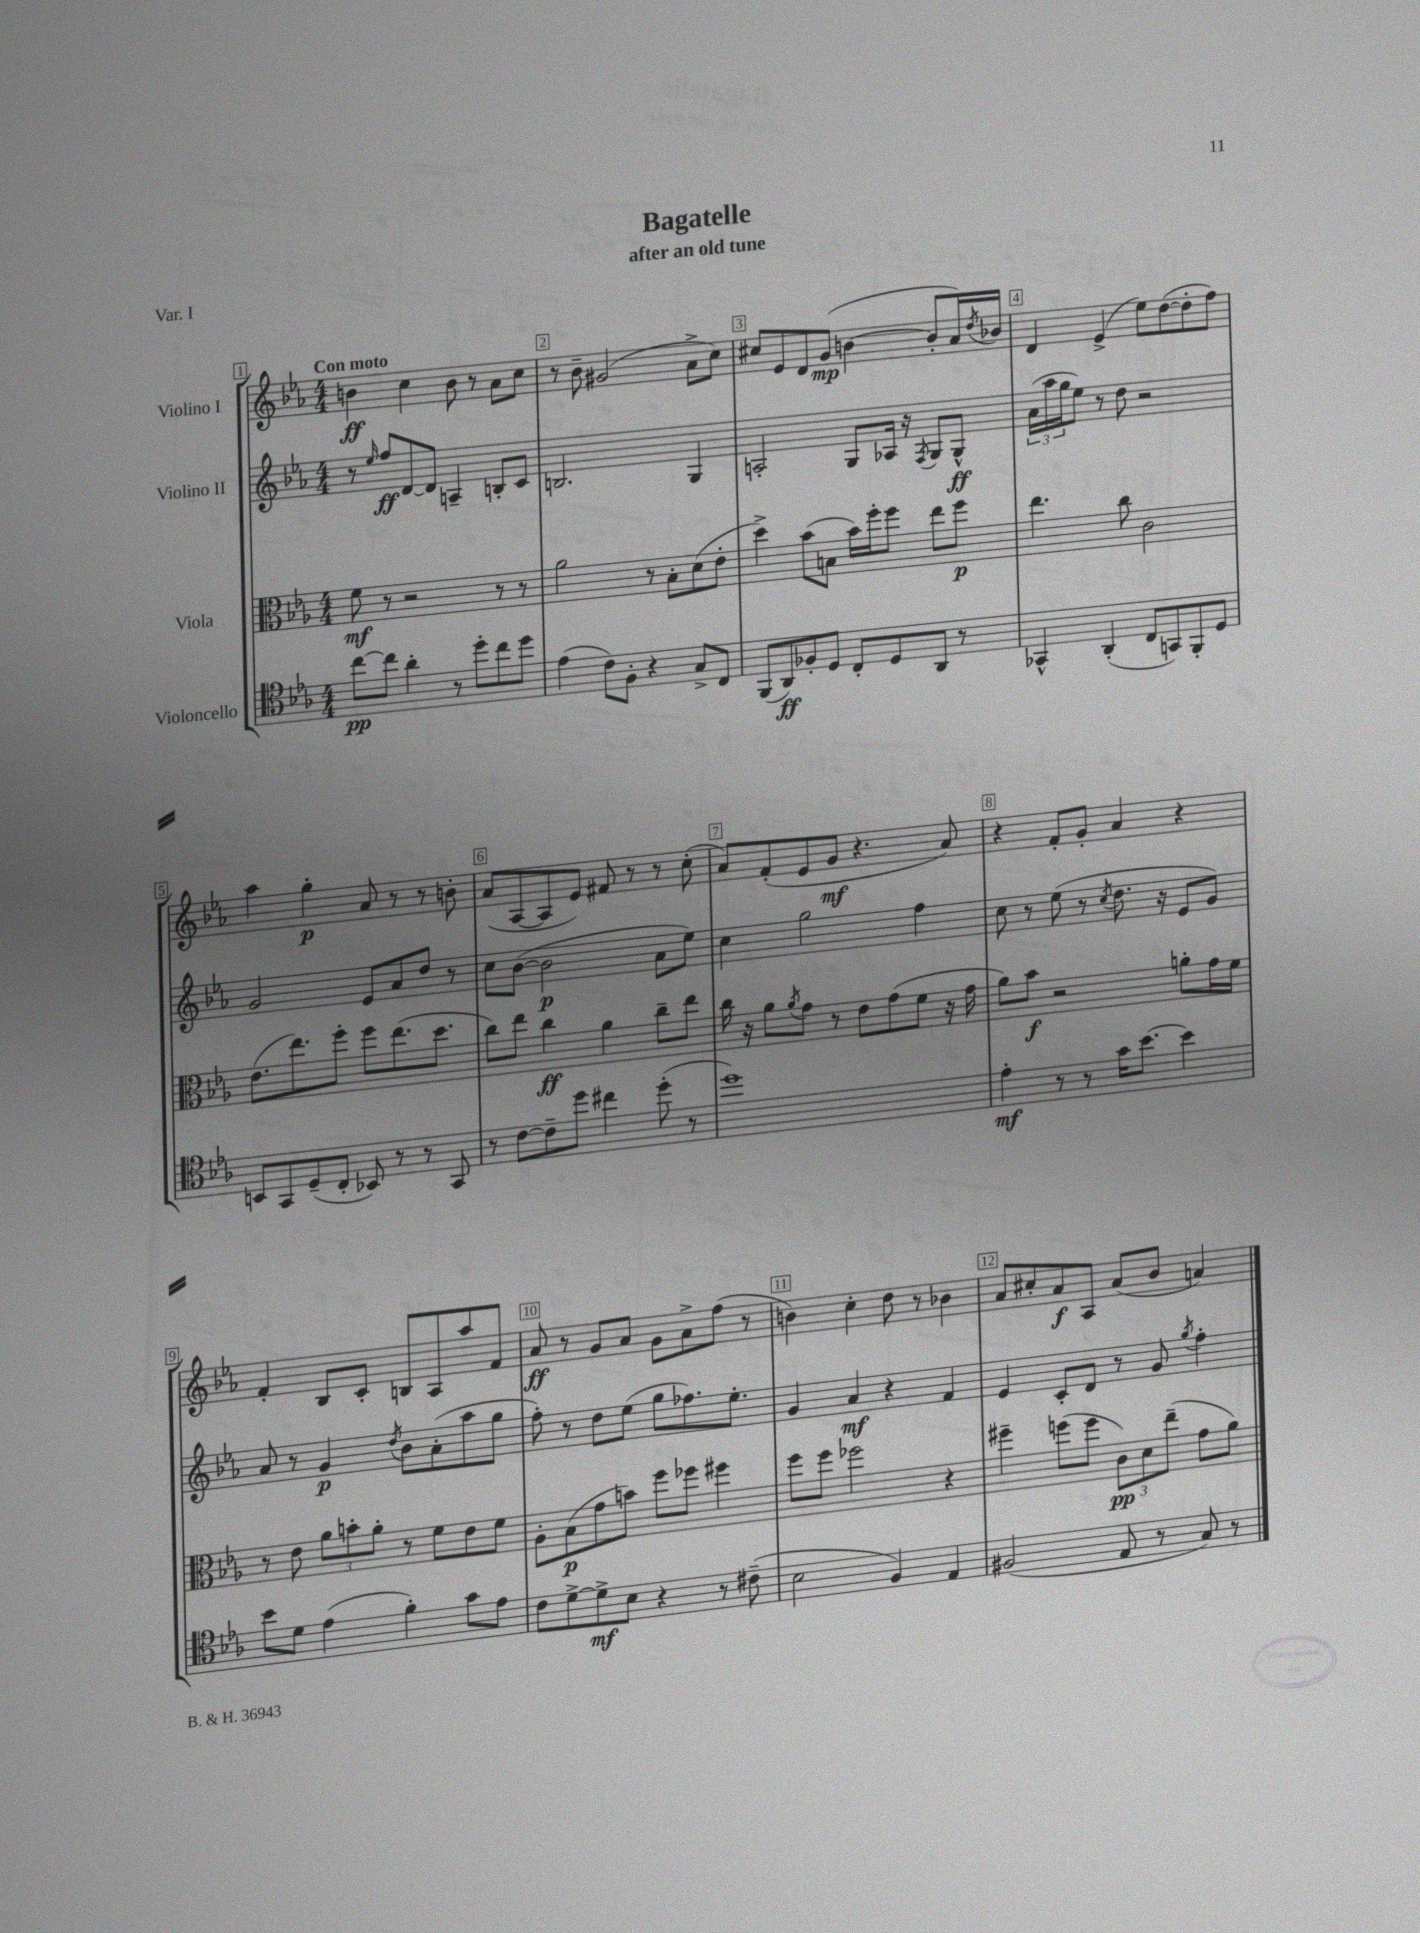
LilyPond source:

\header { title = "Bagatelle" subtitle = "after an old tune" piece = "Var. I" }
<<
\new StaffGroup <<
\new Staff = "s0" \with { instrumentName = "Violino I" } {
    \clef treble \key ees \major \numericTimeSignature \time 4/4 \tempo "Con moto"
    b'4\ff c''4 b'8 r8 aes'8 c''8 |
    r8 bes'8-- gis'2( aes'8-> c''8) |
    cis''8 ees'8 d'8 g'8\mp( b'4~ b'8-. aes'16) \acciaccatura { d''8 } bes'16 |
    d'4 ees'4->( ees''8) d''8~( d''8-. f''8) |
    aes''4 g''4-.\p aes'8 r8 r8 b'8-. |
    aes'8( aes8~ aes8 ees'8) fis'8 r8 r8 c''8-.( |
    aes'8) f'8-.( ees'8 g'8\mf r4. aes'8) |
    r4 f'8-. g'8-. aes'4 r4 |
    f'4-. bes8 c'8-. b8 aes8 aes''8 f'8 |
    aes'8\ff r8 g'8 aes'8 g'8 aes'8-> f''8( r8 |
    b'4) c''4-. d''8 r8 bes'4 |
    aes'8 cis''8-. aes'8\f aes8 aes'8( bes'8 a'4) \bar "|." |
}
\new Staff = "s1" \with { instrumentName = "Violino II" } {
    \clef treble \key ees \major \numericTimeSignature \time 4/4
    r8 \grace { ees''16 } f''8\ff d'8~ d'8 a4-- b8-. c'8 |
    b2. g4 |
    a2-. g8 aes16 r16 \acciaccatura { f8 } g8 g8-^\ff |
    \tuplet 3/2 { aes'16( aes''16 g''16 } ees''8) r8 d''8 r2 |
    g'2 ees'8 aes'8 d''8 r8 |
    c''8 bes'8~( bes'2\p aes'8 ees''8) |
    c''4 g''2 f''4 |
    c''8 r8 ees''8( r8 \acciaccatura { c''8 } d''8. r16 ees'8 g'8) |
    aes'8 r8 g'4\p \acciaccatura { d''8 } bes'8 aes'8-.( aes''8 g''8 |
    f''8-.) r8 d''8 ees''8( g''8 fes''8.) ees''8.-. |
    g'4 aes'4\mf r4 f'4 |
    ees'4 c'8-. d'8 r8 g'8 \acciaccatura { g''8 } f''4-. \bar "|." |
}
\new Staff = "s2" \with { instrumentName = "Viola" } {
    \clef alto \key ees \major \numericTimeSignature \time 4/4
    f'8\mf r8 r2 r8 r8 |
    aes'2 r8 bes8-. d'8( ees'8-. |
    d''4->) bes'8( b8 bes'16) f''16-. f''8 ees''8 f''8\p |
    ees''4. c''8 c'2 |
    ees'8.( ees''8.) f''8-. f''8 ees''8.( d''8. |
    c''8) ees''8 c''4\ff aes'4 c''8-- ees''8 |
    c''16 r16 aes'8 \acciaccatura { aes'8 } g'8 r8 ees'8 g'8( f'8 r16 g'16 |
    aes'8) bes'8\f r2 a'8-. g'16 f'16 |
    r8 ees'8 \tuplet 3/2 { aes'8 b'8-. aes'8-. } r8 f'8 ees'8 f'8 |
    aes8-. bes8\p( g'8 b'8) f''8 fes''8 fis''4 |
    f''8 f''8 fes''2 r4 |
    fis''4-- f''8( f''8 \tuplet 3/2 { c'8\pp) d'8 ees''8--( } g'8 aes'8) \bar "|." |
}
\new Staff = "s3" \with { instrumentName = "Violoncello" } {
    \clef tenor \key ees \major \numericTimeSignature \time 4/4
    c''8~\pp c''8 aes'4-. r8 d''8-. c''8 d''8 |
    ees'4( c'8) f8-. r4 g8-> c8 |
    f,8( aes,8\ff) fes8-. d8 c8-. d8 aes,8 r8 |
    ges,4-^ aes,4-.( c8 g,8) f,8-. d8 |
    b,8 g,8 d8--( c8-. bes,8) r8 r8 g,8 |
    r8 c'8~ c'8-- d''8 cis''4 d''8-.( r8 |
    d''1) |
    ees'4-.\mf r8 r8 g'16 bes'8.~ bes'4 |
    bes'8 d'8 ees'4( f'4-.) g'8 ees'8 |
    c'8 d'8~-> d'8->\mf bes8 r4 r8 cis'8--( |
    bes2 f4) ees4 |
    fis2( ees8 r8 g8) r8 \bar "|." |
}
>>
>>
\layout { \context { \Score \override BarNumber.break-visibility = ##(#f #t #t) barNumberVisibility = #all-bar-numbers-visible \override BarNumber.stencil = #(make-stencil-boxer 0.1 0.3 ly:text-interface::print) } }
